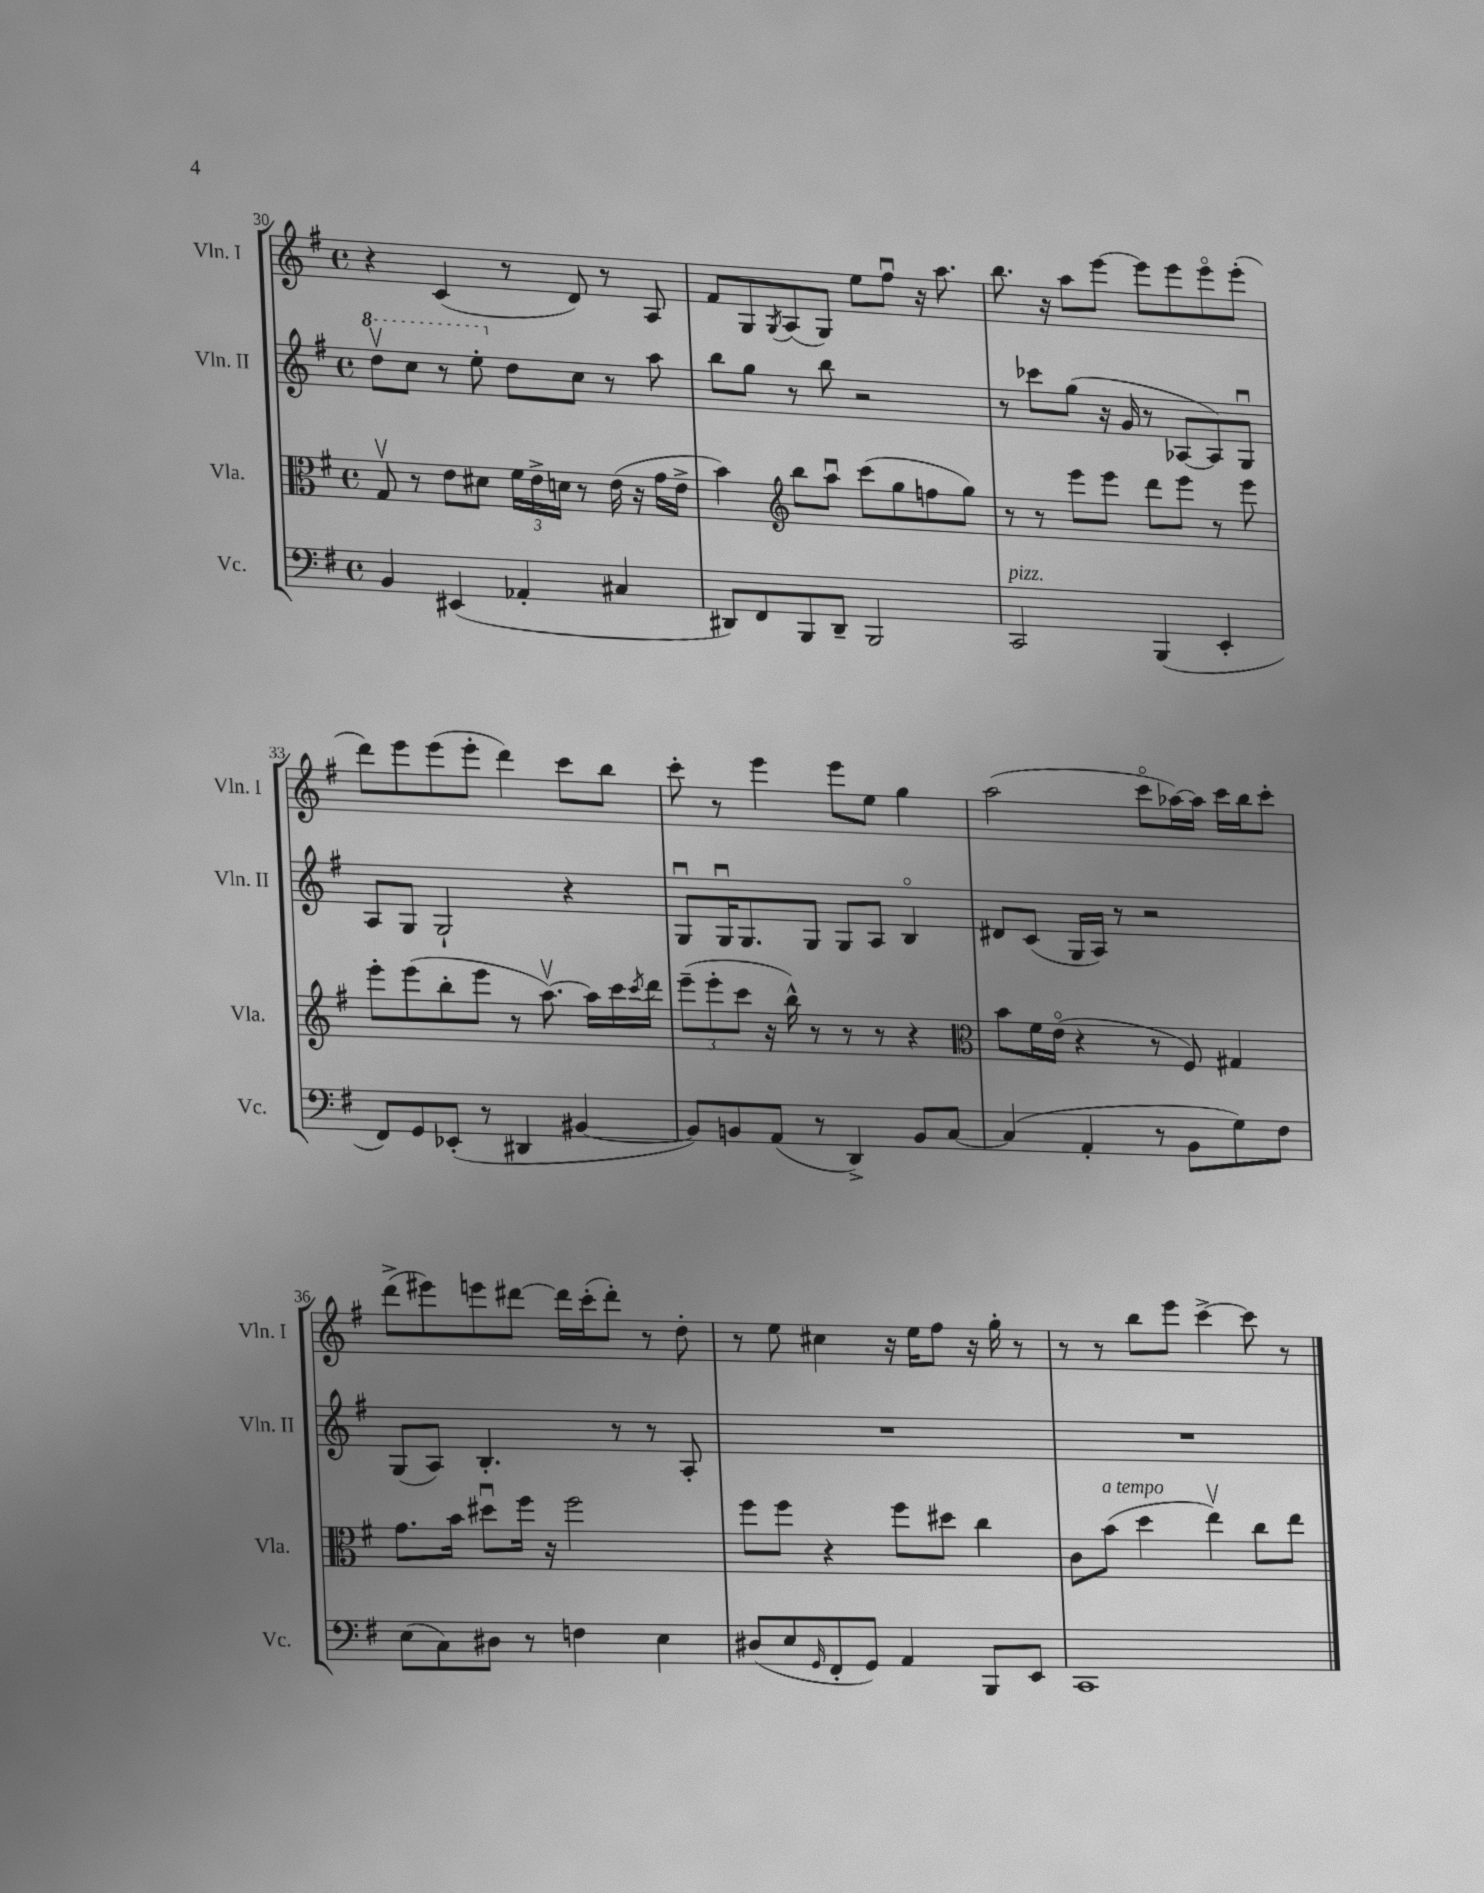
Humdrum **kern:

**kern	**kern	**kern	**kern
*staff4	*staff3	*staff2	*staff1
*clefF4	*clefC3	*clefG2	*clefG2
*k[f#]	*k[f#]	*k[f#]	*k[f#]
*M4/4	*M4/4	*M4/4	*M4/4
*met(c)	*met(c)	*met(c)	*met(c)
4BB	8Gv	8dddv	4r
.	8r	8ccc	.
(4EE#	8e	8r	(4c
.	8d#	8eee'	.
4AA-'	24f#	8dd	8r
.	24e^	.	.
.	24d	.	.
.	8r	8cc	8d)
4C#	(16e	8r	8r
.	16r	.	.
.	16g	8aa	8A
.	16e^	.	.
=	=	=	=
8DD#)	4b)	8bb	8f#
8FF#	.	8gg	8G
*	*clefG2	*	*
.	.	.	8qG
8BBB	8bb	8r	(8A
8DD#~	8aau	8bb	8G)
2BBB	(8ccc	2r	8ee
.	8gg	.	8ff#u
.	8ff	.	16r
.	.	.	8.aa
.	8gg)	.	.
=	=	=	=
2CC	8r	8r	8.bb
.	8r	8ccc-	.
.	.	.	16r
.	8eee	(8gg	8aa
.	8eee	16r	[8eee
.	.	16g	.
(4BBB	8ddd	8r	8eee]
.	8eee	[8A-	8eee
4EE'	8r	8A-])	8eeeo
.	8eee	8Gu	(8eee'
=	=	=	=
8FF#)	8eee'	8A	8ddd)
8GG	(8eee	8G	8eee
(8EE-'	8bb'	2G`	(8eee
8r	8eee	.	8eee'
4DD#	8r	.	4ddd)
.	[8.aav)	.	.
[4BB#	.	4r	8ccc
.	16aa]	.	.
.	16ccc	.	8bb
.	8qccc	.	.
.	16ddd	.	.
=	=	=	=
8BB#])	(12eee~	8Gu	8ccc'
.	12eee'	.	.
8BB	.	16Gu	8r
.	12ccc	.	.
.	.	8.G	.
(8AA	16r	.	4eee
.	16bb^^)	.	.
8r	8r	8G	.
4DD^)	8r	8G	8eee
.	8r	8A	8ee
8BB	4r	4Bo	4gg
[8C	.	.	.
=	=	=	=
*	*clefC3	*	*
(4C]	8b	8d#	(2aa
.	16f#	(8c	.
.	(16eo	.	.
4AA'	4r	16G	.
.	.	16A)	.
.	.	8r	.
8r	8r	2r	8ccco
8BB	8F#)	.	[16aa-)
.	.	.	16aa-]
8G)	4G#	.	16ccc
.	.	.	16bb
8F#	.	.	8ccc'
=	=	=	=
(8E	8.g	(8G	(8ddd^
8C)	.	8A)	8eee#)
.	16b	.	.
8D#	8dd#u	4.B'	8eee
8r	16ff#	.	[8ddd#
.	16r	.	.
4F	2ff#	.	16ddd#]
.	.	.	(16ccc'
.	.	8r	8ddd#')
4E	.	8r	8r
.	.	8A'	8dd'
=	=	=	=
(8D#	8ff#	1r	8r
8E	8ff#	.	8ee
16qqGG	.	.	.
8FF#'	4r	.	4cc#
8GG)	.	.	.
4AA	8ff#	.	16r
.	.	.	16ee
.	8dd#	.	8ff#
8BBB	4cc	.	16r
.	.	.	16gg'
8EE	.	.	8r
=	=	=	=
1CC	8c	1r	8r
.	(8b	.	8r
.	4dd	.	8bb
.	.	.	8eee
.	4eev)	.	[4ccc^
.	8cc	.	8ccc]
.	8ee	.	8r
==	==	==	==
*-	*-	*-	*-
